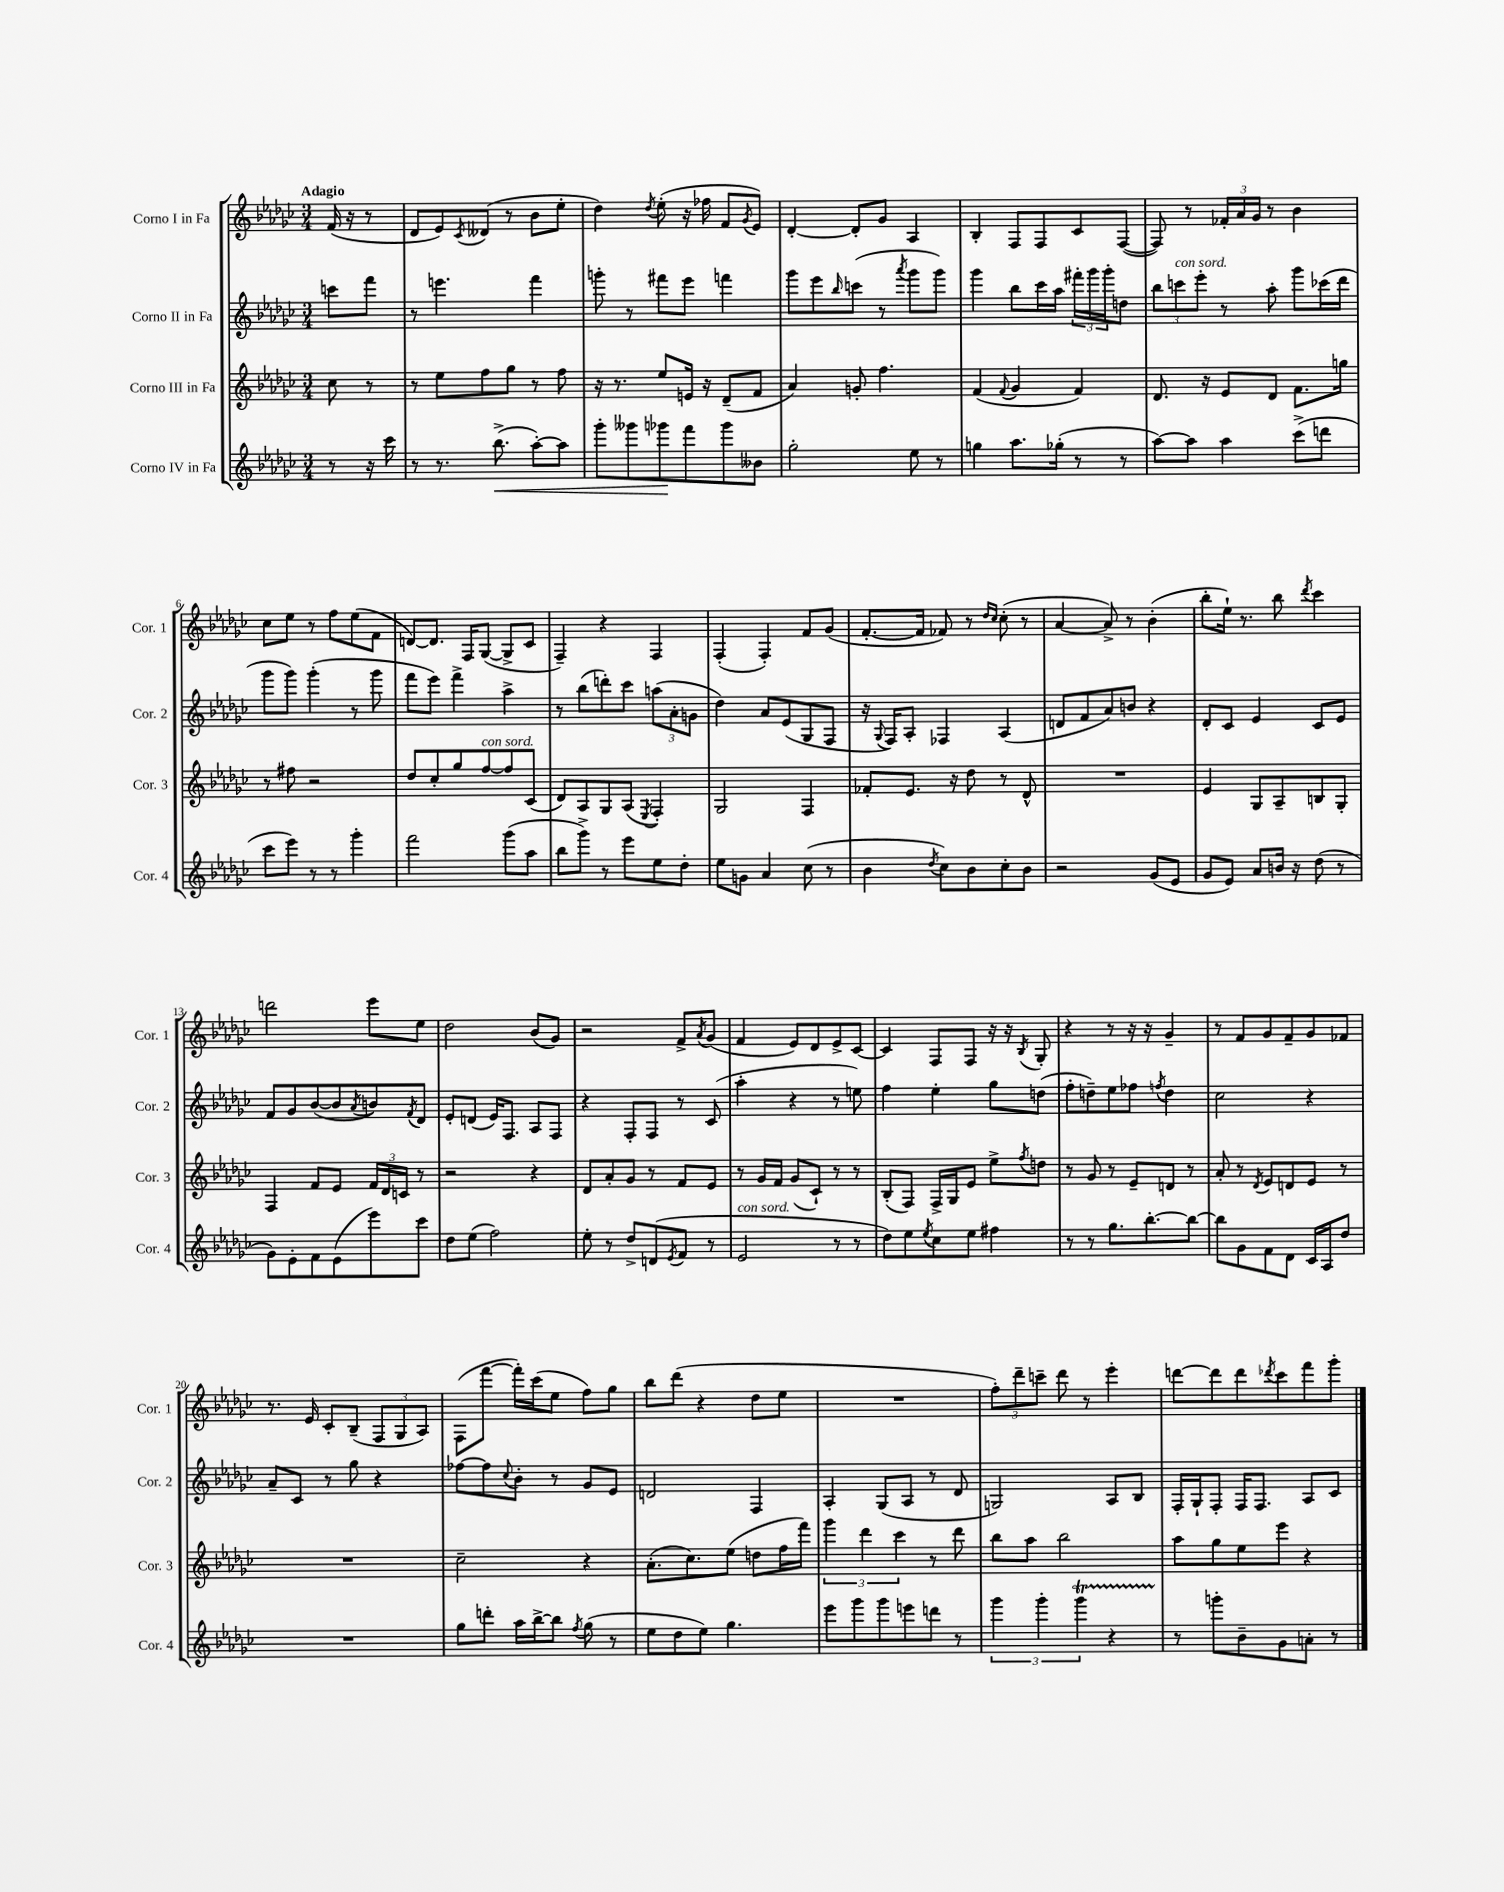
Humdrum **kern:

**kern	**dynam	**kern	**kern	**kern
*part4	*part4	*part3	*part2	*part1
*staff4	*staff4	*staff3	*staff2	*staff1
*I"Corno IV in Fa	*	*I"Corno III in Fa	*I"Corno II in Fa	*I"Corno I in Fa
*I'Cor. 4	*	*I'Cor. 3	*I'Cor. 2	*I'Cor. 1
*clefG2	*	*clefG2	*clefG2	*clefG2
*k[b-e-a-d-g-c-]	*	*k[b-e-a-d-g-c-]	*k[b-e-a-d-g-c-]	*k[b-e-a-d-g-c-]
*M3/4	*	*M3/4	*M3/4	*M3/4
=	=	=	=	=
!	!	!	!	!LO:TX:a:B:t=Adagio
8r	.	8cc-\	8cccn\L	(16f/
.	.	.	.	16r
16r	.	8r	8fff\J	8r
16ccc-\	.	.	.	.
=1	=1	=1	=1	=1
8r	.	8r	8r	8d-/L
8.r	.	8ee-\L	4.eeen\	8e-/)
.	.	.	.	8qc-/
.	.	8ff\	.	(8d--X/J
!	!LO:HP:b	!	!	!
(8.bb-^\	<	.	.	.
.	.	8gg-\J	.	8r
[8aa-'\L)	.	8r	4fff\	8b-\L
8aa-\J]	.	8ff\	.	8ee-'\J
=2	=2	=2	=2	=2
8ggg-'\L	.	16r	8gggn'\	4dd-\)
.	.	8.r	.	.
8ggg--X\	.	.	8r	.
.	.	.	.	8qdd-/
8ggg-X\	.	8ee-/L	8fff#X\L	(8ee-'\
8fff\	[	16en/Jk	8eee-\J	16r
.	.	16r	.	16ff-X\
8ggg-\	.	(8d-~/L	4fffn\	8f/L
.	.	.	.	8qg-/
8b--X\J	.	8f/J	.	8e-/J)
=3	=3	=3	=3	=3
2gg-'\	.	4a-/)	8ggg-\L	[4d-'/
.	.	.	8eee-\	.
.	.	.	16qqbb-/	.
.	.	8gn'/	(8cccn\J	8d-'/L]
.	.	4.ff\	8r	8g-/J
.	.	.	8qaaa-/	.
8ee-\	.	.	8ggg-\L	4A-/
8r	.	.	8ggg-\J)	.
=4	=4	=4	=4	=4
4ggn\	.	(4f/	4ggg-\	4B-'/
.	.	8qqf/	.	.
8.aa-\L	.	4g-/	8bb-\L	8F/L
.	.	.	16ccc-\L	8F/
(16gg-X'\Jk	.	.	16aa-\JJ	.
8r	.	4f/)	24fff#X'\LL	8c-/
.	.	.	24ggg-\	.
.	.	.	24ggg-'\J	.
8r	.	.	8ddn\J	([8F/J
=5	=5	=5	=5	=5
[8aa-\L)	.	8.d-/	12bb-\L	8F/])
!	!	!	!LO:TX:a:i:t=con sord.	!
.	.	.	12cccn\	.
8aa-\J]	.	.	.	8r
.	.	.	12eee-'\J	.
.	.	16r	.	.
4aa-\	.	8e-/L	8r	24f-X'/LL
.	.	.	.	24a-/
.	.	.	.	24g-/JJ
.	.	8d-/J	8aa-'\	8r
(8ccc-^\L	.	8.f\L	8ggg-\L	4b-\
8dddn\J	.	.	(16ccc-X\L	.
.	.	16ggn\Jk	16ddd-\JJ	.
!!LO:LB:g=z
=6	=6	=6	=6	=6
8ccc-\L	.	8r	8ggg-\L	8cc-\L
8eee-\J)	.	8ff#X\	8ggg-\J)	8ee-\J
8r	.	2r	(4ggg-'\	8r
8r	.	.	.	8ff\L
4ggg-'\	.	.	8r	(8ee-\
.	.	.	8ggg-\	8f\J
=7	=7	=7	=7	=7
2fff\	.	8dd-/L	8fff\L	[8dn/L)
.	.	8cc-'/	8eee-\J)	8.d/J]
.	.	8gg-/	4fff^\	.
.	.	.	.	16F/KL
!	!	!LO:TX:a:i:t=con sord.	!	!
.	.	[8ff/	.	([8G-/J
(8ggg-\L	.	8ff/]	4aa-^\	8G-^/L]
8aa-\J	.	(8c-/J	.	8c-/J
=8	=8	=8	=8	=8
8bb-\L	.	8d-/L)	8r	4F~/)
8ggg-^\J)	.	8A-/	(8bb-\L	.
8r	.	8G-/	8dddn'\)	4r
8eee-\L	.	(8A-/J	8ccc-\J	.
.	.	8qE-/	.	.
8ee-\	.	4F'/)	(12aan\L	4F/
.	.	.	12a-'\	.
8dd-'\J	.	.	.	.
.	.	.	12gn\J	.
=9	=9	=9	=9	=9
8ee-\L	.	2G-/	4dd-\)	(4F'/
8gn\J	.	.	.	.
4a-/	.	.	8a-/L	4F'/)
.	.	.	(8e-/	.
(8cc-\	.	4F/	8G-/	8f/L
8r	.	.	8F/J	(8g-/J
=10	=10	=10	=10	=10
4b-\	.	8f-X'/L	16r	[8.f'/L
.	.	.	8qqG-/	.
.	.	.	16F/KL)	.
.	.	8.e-/J	8A-'/J	.
.	.	.	.	16f/Jk]
8qdd-/	.	.	.	.
8cc-\L)	.	.	4F-X/	8f-X/)
.	.	16r	.	.
8b-\	.	8dd-\	.	8r
.	.	.	.	16qqdd-/LL
.	.	.	.	16qqcc-/JJ
8cc-'\	.	8r	(4A-/	(8cc-'\
8b-\J	.	8d-^^/	.	8r
=11	=11	=11	=11	=11
2r	.	2.r	8dn/L	[4a-/
.	.	.	8f/	.
.	.	.	8a-/)	8a-^/])
.	.	.	8bn/J	8r
(8g-/L	.	.	4r	(4b-'\
8e-/J	.	.	.	.
=12	=12	=12	=12	=12
8g-/L	.	4e-/	8d-'/L	8bb-'\L
8e-/J)	.	.	8c-/J	16ee-`\Jk)
.	.	.	.	8.r
8a-/L	.	8G-/L	4e-/	.
16bn/Jk	.	8A-~/	.	8bb-\
16r	.	.	.	.
.	.	.	.	8qddd-/
(8dd-\	.	8Bn/	8c-/L	4ccc-\
8r	.	8G-'/J	8e-/J	.
!!LO:LB:g=z
=13	=13	=13	=13	=13
8g-\L)	.	4F/	8f/L	2dddn\
8e-'\	.	.	8g-/	.
8f\	.	8f/L	([8b-/	.
(8e-\	.	8e-/J	8b-/]	.
.	.	.	8qa-/	.
8eee-\)	.	24f/LL	8bn/)	8eee-\L
.	.	24d-/	.	.
.	.	24cn/JJ	.	.
.	.	.	8qf/	.
8ccc-\J	.	8r	8d-/J	8ee-\J
=14	=14	=14	=14	=14
8dd-\L	.	2r	8e-'/L	2dd-\
(8ee-\J	.	.	(8dn/J	.
2ff\)	.	.	16e-/KL)	.
.	.	.	8.F/J	.
.	.	4r	8A-/L	(8b-/L
.	.	.	8F/J	8g-/J)
=15	=15	=15	=15	=15
8ee-'\	.	8d-/L	4r	2r
8r	.	8a-'/	.	.
8dd-^/L	.	8g-/J	8F'/L	.
(8dn/	.	8r	8F/J	.
8qe-/	.	.	.	.
8f/J	.	8f/L	8r	8f^/L
.	.	.	.	8qa-/
8r	.	8e-/J	(8c-/	(8g-/J
=16	=16	=16	=16	=16
!LO:TX:a:i:t=con sord.	!	!	!	!
2e-/	.	8r	4aa-'\	4f/
.	.	16g-/LL	.	.
.	.	16f/JJ	.	.
.	.	(8g-/L	4r	8e-/L)
.	.	8c-`/J)	.	8d-/
8r	.	8r	8r	8e-^/
8r	.	8r	8een\)	[8c-/J
=17	=17	=17	=17	=17
8dd-\L)	.	(8B-'/L	4ff\	4c-/]
8ee-\	.	8F/J)	.	.
8qee-/	.	.	.	.
8cc-\	.	16F^/LL	4ee-'\	8F/L
.	.	16G-/J	.	.
8ee-\J	.	8e-/J	.	8F/J
4ff#X\	.	8ee-^\L	8gg-\L	16r
.	.	.	.	16r
.	.	8qff/	.	8qB-/
.	.	8ddn\J	(8ddn\J	8G-'/
=18	=18	=18	=18	=18
8r	.	8r	8ff'\L	4r
8r	.	8g-/	8ddn~\)	.
8.gg-\L	.	8r	8ee-\	8r
.	.	8e-~/L	8ff-X\J	16r
[8.bb-'\	.	.	.	16r
.	.	.	8qffn/	.
.	.	8dn/J	4dd\	4g-~/
8bb-\J_	.	8r	.	.
=19	=19	=19	=19	=19
8bb-\L]	.	8a-'/	2cc-\	8r
8g-\	.	8r	.	8f/L
.	.	8qd-/	.	.
8f\	.	8e-/L	.	8g-/
8d-\J	.	8dn/	.	8f~/
16c-/LL	.	8e-/J	4r	8g-/
16A-/J	.	.	.	.
8dd-/J	.	8r	.	8f-X/J
!!LO:LB:g=z
=20	=20	=20	=20	=20
2.r	.	2.r	8a-~/L	8.r
.	.	.	8c-/J	.
.	.	.	.	16e-/
.	.	.	8r	8c-'/L
.	.	.	8gg-\	(8B-~/J
.	.	.	4r	12F/L
.	.	.	.	12G-/
.	.	.	.	12A-/J)
=21	=21	=21	=21	=21
8gg-\L	.	2cc-~\	[8ff-X\L	(8F\L
8dddn'\J	.	.	8ff-\]	[8fff\J
.	.	.	8qqcc-/	.
16aa-\LL	.	.	8b-'\J	16fff'\LL])
[16bb-^\J	.	.	.	(16ccc-\J
8bb-\J]	.	.	8r	8ee-\J
8qff/	.	.	.	.
(8gg-\	.	4r	8g-/L	8ff\L)
8r	.	.	8e-/J	8gg-\J
=22	=22	=22	=22	=22
8ee-\L	.	(8.a-'\L	2dn/	8bb-\L
8dd-\	.	.	.	(8ddd-\J
.	.	8.cc-\)	.	.
8ee-\J)	.	.	.	4r
4.gg-\	.	(8ee-\J	.	.
.	.	8ddn\L	4F/	8dd-\L
.	.	16ff\L	.	8ee-\J
.	.	16fff\JJ)	.	.
=23	=23	=23	=23	=23
8eee-\L	.	6ggg-\	4A-'/	2.r
8ggg-\	.	.	.	.
.	.	6ddd-\	.	.
8ggg-\	.	.	(8G-/L	.
.	.	6ccc-\	.	.
8eeen\	.	.	8A-/J	.
8dddn\J	.	8r	8r	.
8r	.	8ddd-\	8d-/	.
=24	=24	=24	=24	=24
6ggg-\	.	8bb-\L	2Gn/)	12ff'\L)
.	.	.	.	12ddd-~\
.	.	8aa-\J	.	.
6ggg-'\	.	.	.	12cccn~\J
.	.	2bb-\	.	8ddd-\
6ggg-T\	.	.	.	.
.	.	.	.	8r
4r	.	.	8A-/L	4eee-'\
.	.	.	8B-/J	.
=25	=25	=25	=25	=25
8r	.	8aa-\L	16F'/LL	[8dddn\L
.	.	.	16G-`/J	.
8gggn'\L	.	8gg-\	8F'/J	8ddd\]
8b-~\	.	8ee-\	16F/KL	8ddd\
.	.	.	8.F/J	.
.	.	.	.	8qddd-X/
8g-\	.	8eee-\J	.	8ccc-\
8an'\J	.	4r	8A-/L	8fff\
8r	.	.	8c-/J	8ggg-'\J
==	==	==	==	==
*-	*-	*-	*-	*-
